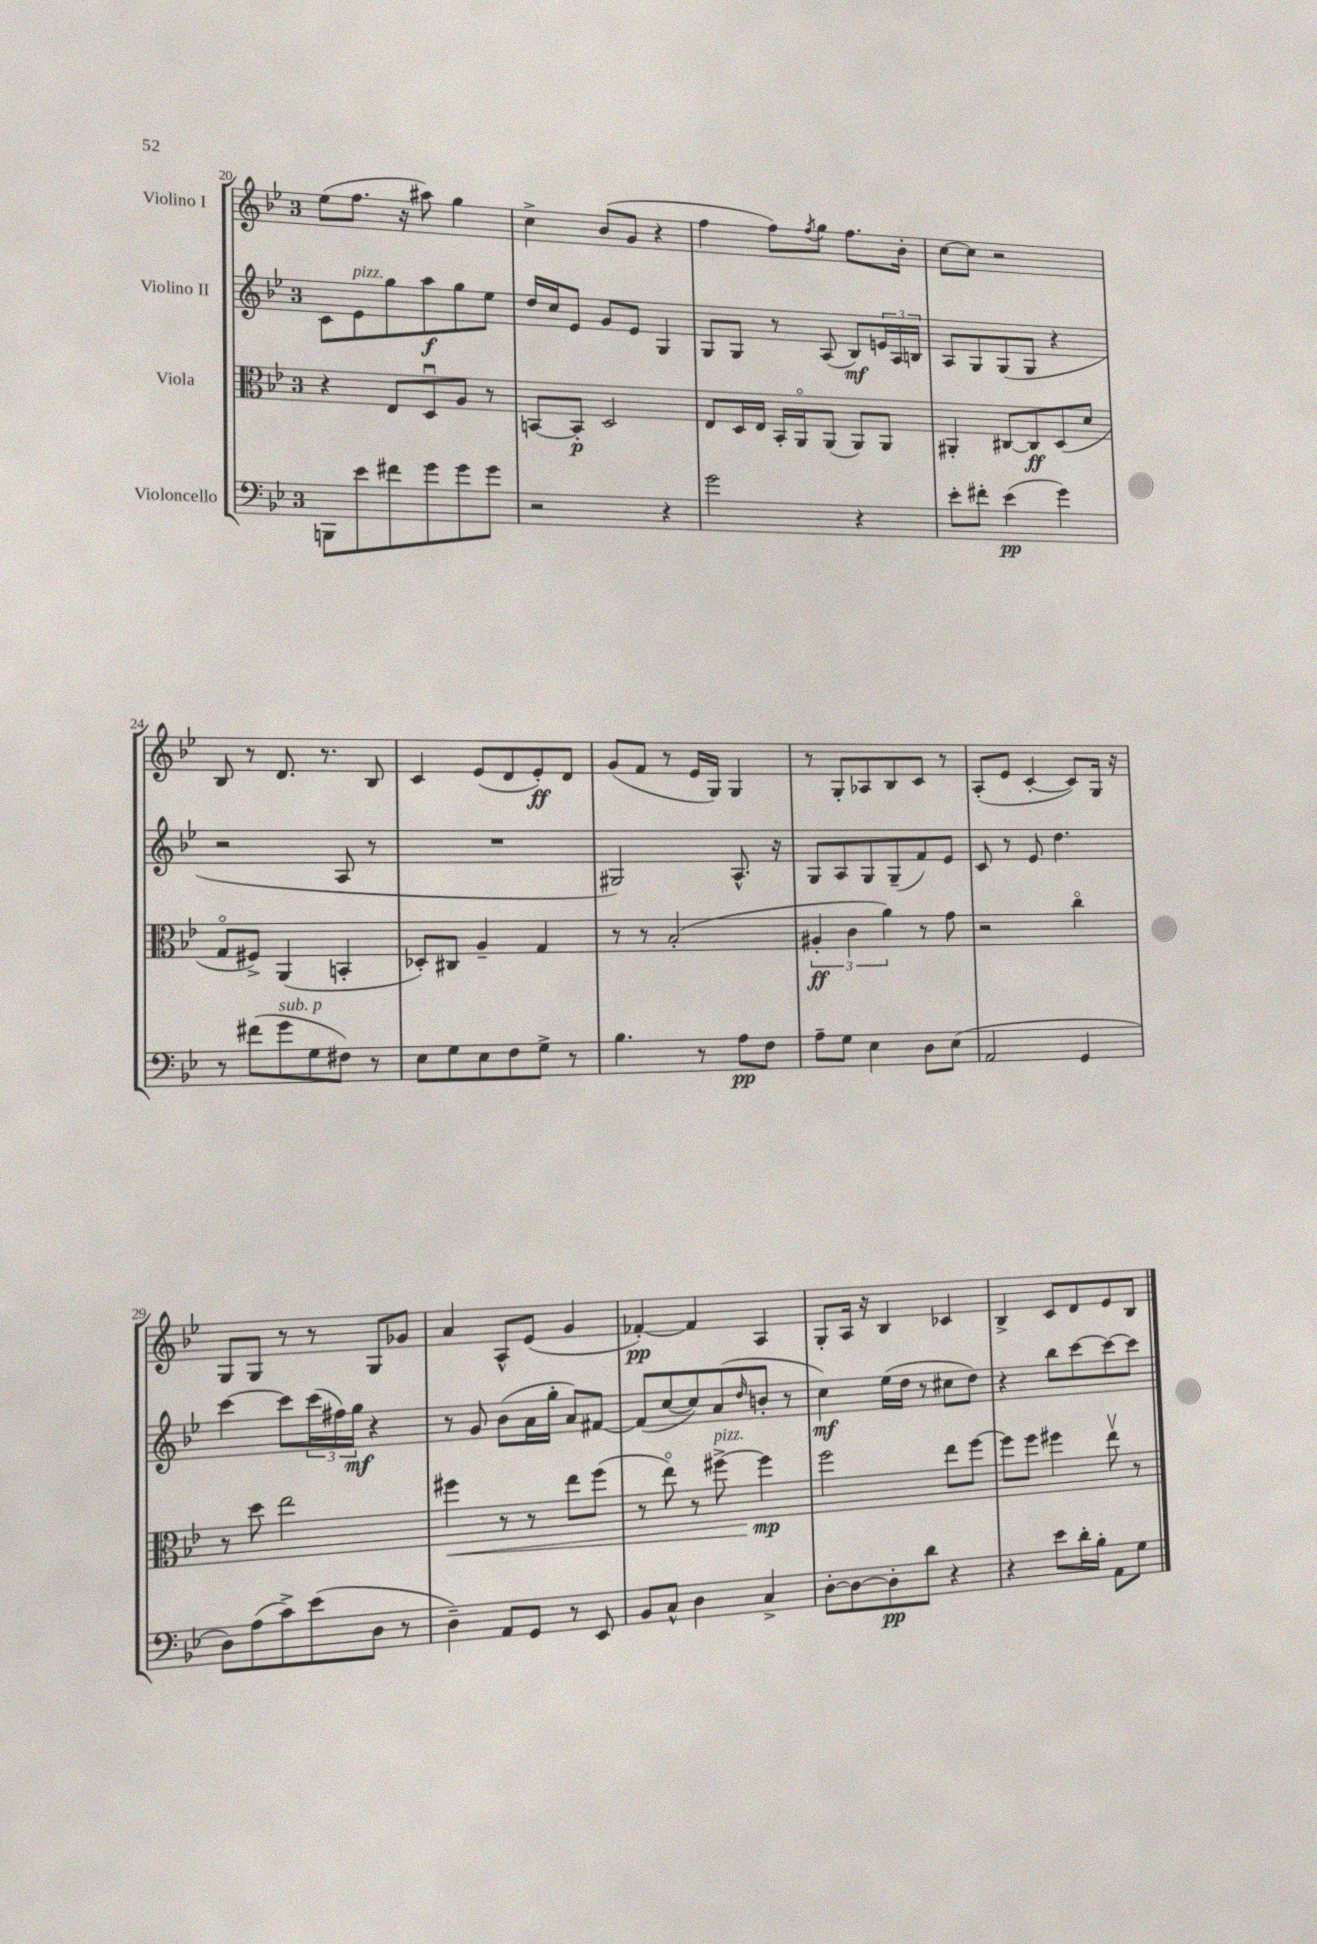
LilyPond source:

<<
\new StaffGroup <<
\new Staff = "s0" \with { instrumentName = "Violino I" } {
    \clef treble \key bes \major \once \override Staff.TimeSignature.style = #'single-digit \time 3/4
    ees''8( f''8. r16 ais''8) g''4 |
    c''4-> bes'8( g'8 r4 |
    f''4 f''8) \acciaccatura { f''8 } g''8 f''8. bes'16-. |
    c''8~ c''8 r2 |
    bes8 r8 d'8. r8. bes8 |
    c'4 ees'8( d'8 ees'8-.\ff) d'8 |
    g'8( f'8 r8 ees'16 g16) g4 |
    r8 g8-. aes8 bes8 c'8 r8 |
    a8-.( ees'8 c'4~-. c'8) g16 r16 |
    g8 g8 r8 r8 g8 ges'8 |
    a'4 a8-^ ees'8( g'4 |
    fes'4~-.\pp) fes'4 a4 |
    g8-. a16 r16 bes4 ces'4 |
    bes4-> c'8 d'8 ees'8 bes8 \bar "|." |
}
\new Staff = "s1" \with { instrumentName = "Violino II" } {
    \clef treble \key bes \major \once \override Staff.TimeSignature.style = #'single-digit \time 3/4
    c'8 ees'8^\markup { \italic "pizz." } g''8 a''8\f g''8 ees''8 |
    d''16 c''16 ees'8 g'8 ees'8 g4 |
    g8 g8 r8 a8( bes8\mf) \tuplet 3/2 { e'16 a16 b16 } |
    a8 g8 g8( g8 r4 |
    r2 a8 r8 |
    R2. |
    gis2) a8.-^ r16 |
    g8 a8 g8 g8--( f'8) ees'8 |
    c'8 r8 ees'8 d''4. |
    c'''4~ c'''8 \tuplet 3/2 { c'''16( fis''16) g''16\mf } r4 |
    r8 g'8 bes'8( a'16 g''16-. a'8) fis'8~ |
    fis'8( c''8~ c''8) a'8( \grace { d''16 } b'8-. r8 |
    c''4\mf) ees''16( d''16 r8 cis''8 d''8) |
    r4 bes''8 c'''8~ c'''8~ c'''8 \bar "|." |
}
\new Staff = "s2" \with { instrumentName = "Viola" } {
    \clef alto \key bes \major \once \override Staff.TimeSignature.style = #'single-digit \time 3/4
    r4 ees8 d8\downbow a8 r8 |
    b,8~ b,8-.\p d2 |
    ees8 d16 ees16 bes,16-. a,16\flageolet a,8( a,8) a,8 |
    ais,4-. cis8~ cis8\ff d8( d'8 |
    g8\flageolet fis8->) a,4( b,4-. |
    des8-.) cis8 a4-- g4 |
    r8 r8 bes2-.( |
    \tuplet 3/2 { ais4-.\ff c'4 a'4) } r8 g'8 |
    r2 c''4\flageolet |
    r8 d''8 ees''2 |
    fis''4\< r8 r8 ees''8 fis''8( |
    r8 ees''8\flageolet) r8 fis''8~->^\markup { \italic "pizz." } fis''4\mp\! |
    f''2 ees''8 f''8~ |
    f''8 f''8 fis''4 ees''8\upbow r8 \bar "|." |
}
\new Staff = "s3" \with { instrumentName = "Violoncello" } {
    \clef bass \key bes \major \once \override Staff.TimeSignature.style = #'single-digit \time 3/4
    b,,8 ees'8 fis'8 g'8 g'8 g'8 |
    r2 r4 |
    g'2 r4 |
    ees'8-. fis'8-. ees'4\pp( g'4) |
    r8 fis'8( g'8^\markup { \italic "sub. p" } g8 fis8) r8 |
    ees8 g8 ees8 f8 g8-> r8 |
    bes4. r8 a8\pp f8 |
    a8-- g8 ees4 d8 ees8( |
    a,2 g,4 |
    d8) a8( c'8->) ees'8( d8 r8 |
    d4--) a,8 g,8 r8 ees,8 |
    bes,8 c8-^ d4 c4-> |
    d8~-. d8~ d8-.\pp d'8 r4 |
    r4 ees'8 d'16-. bes16-. a,8 g8 \bar "|." |
}
>>
>>
\layout { \context { \Score currentBarNumber = #20 } }
